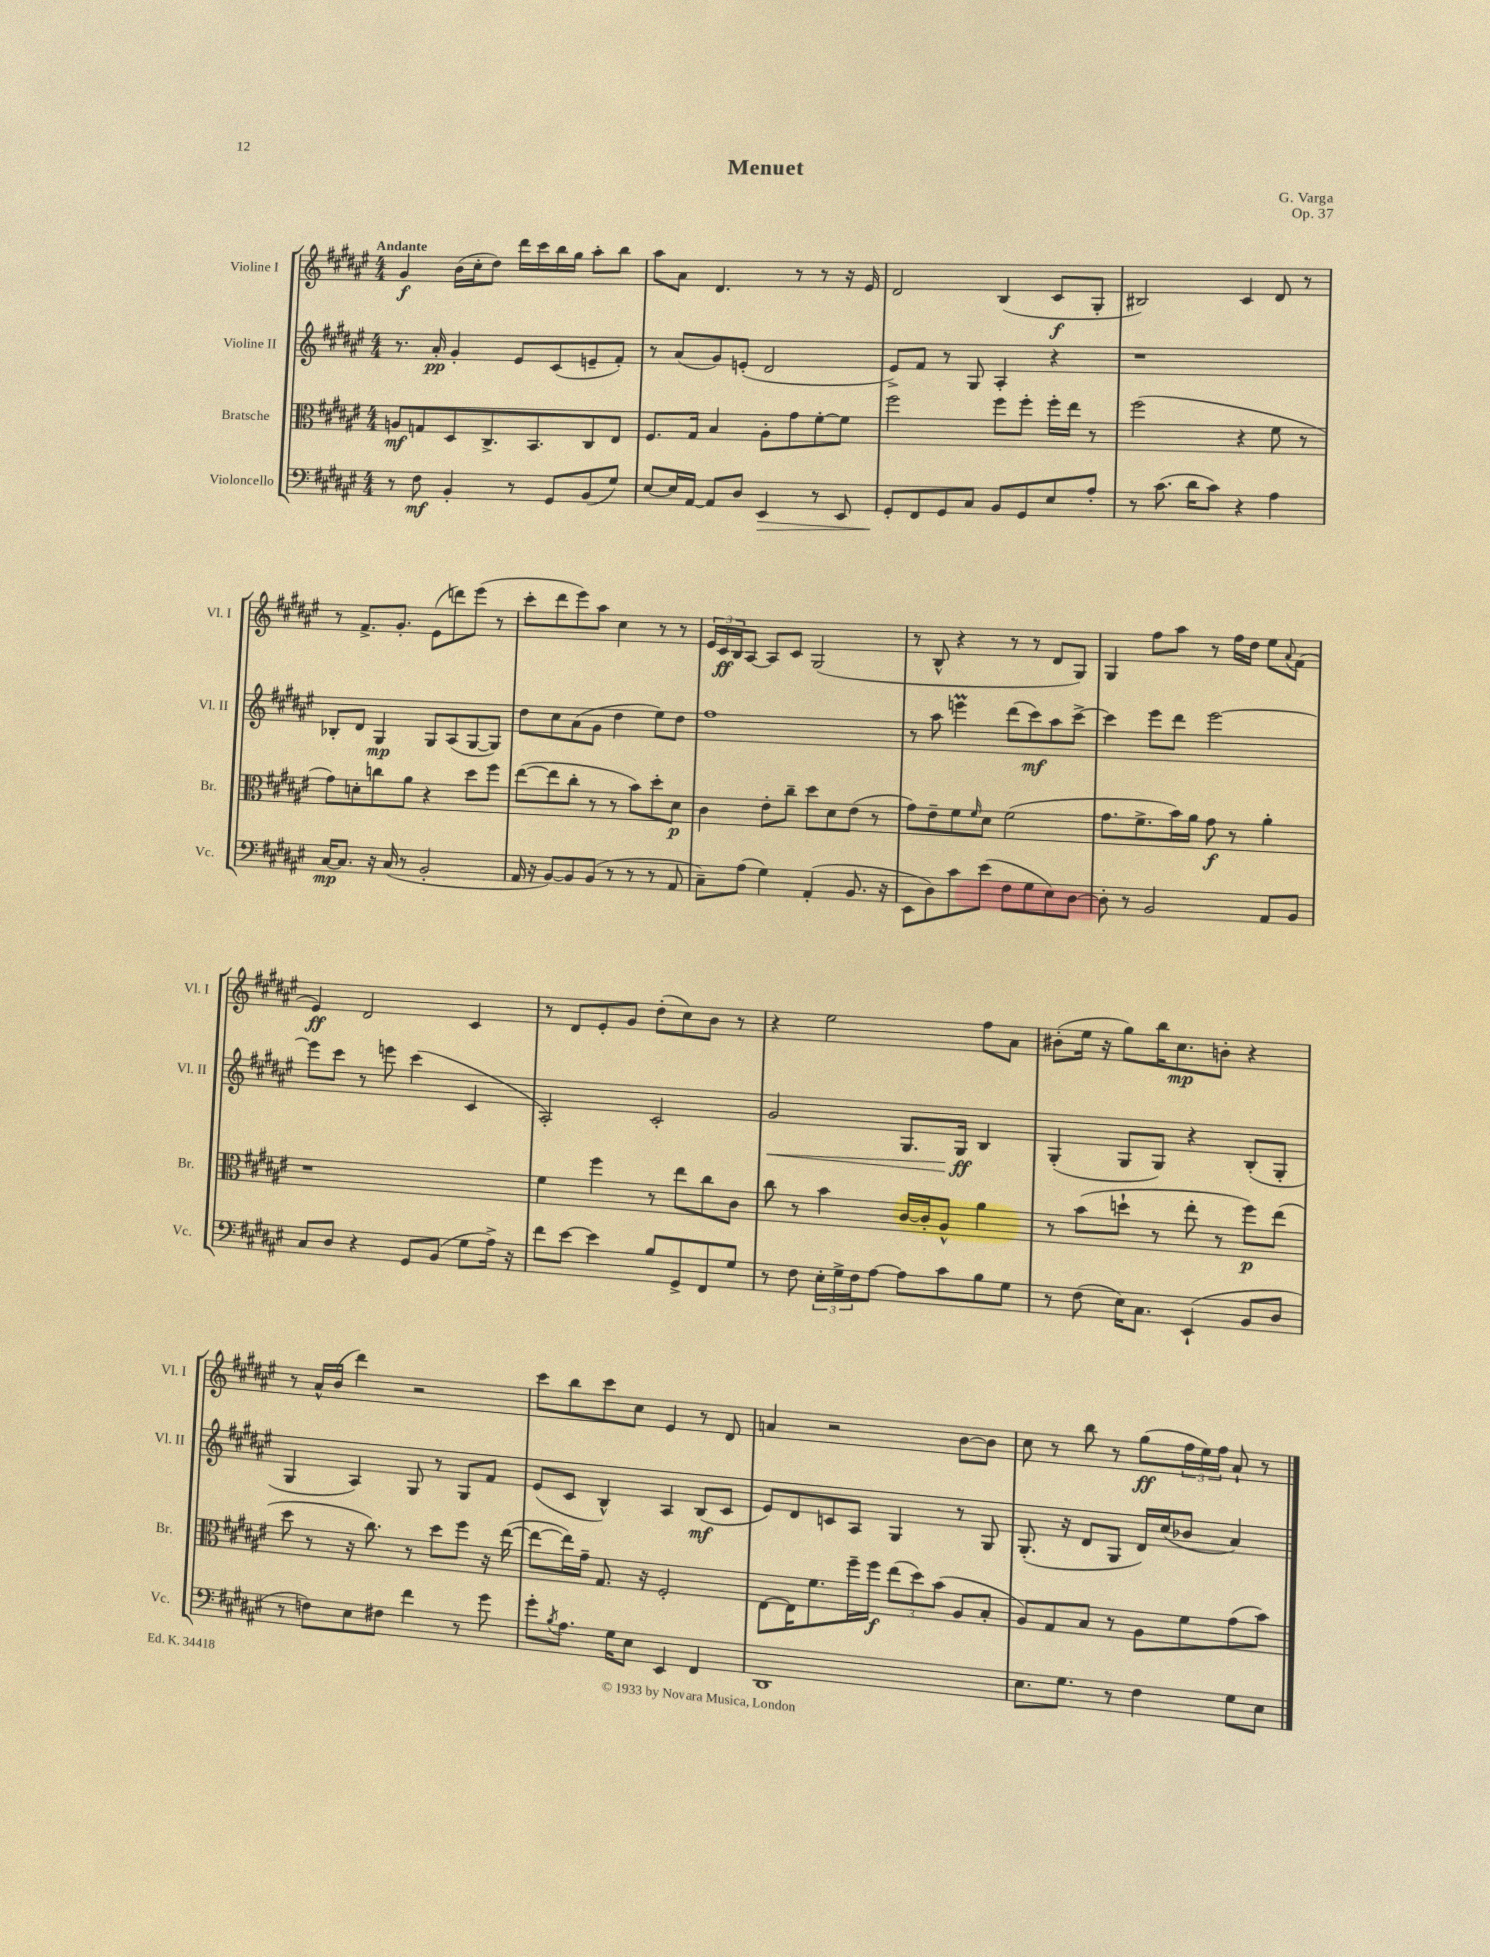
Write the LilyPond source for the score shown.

\header { title = "Menuet" composer = "G. Varga" opus = "Op. 37" }
<<
\new StaffGroup <<
\new Staff = "s0" \with { instrumentName = "Violine I" shortInstrumentName = "Vl. I" } {
    \clef treble \key fis \major \numericTimeSignature \time 4/4 \tempo "Andante"
    gis'4\f b'16( cis''16-. dis''8) dis'''16 cis'''16 b''16 gis''16 ais''8-. b''8 |
    ais''8 ais'8 dis'4. r8 r8 r16 eis'16 |
    dis'2 b4( cis'8\f gis8-. |
    bis2) cis'4 dis'8 r8 |
    r8 fis'8.-> gis'8.-. eis'8( d'''8) eis'''8( r8 |
    cis'''8-. dis'''8 eis'''8) ais''8 cis''4 r8 r8 |
    \tuplet 3/2 { eis'16 cis'16\ff b16 } ais8~ ais8 cis'8 gis2( |
    r8 b8-^ r4 r8 r8 dis'8 gis8) |
    gis4 fis''8 ais''8 r8 fis''16 dis''16 eis''8 \appoggiatura { ais'8 } fis'8( |
    eis'4\ff) dis'2 cis'4 |
    r8 dis'8 eis'8-. gis'8 dis''8-.( cis''8) b'8 r8 |
    r4 eis''2 fis''8 ais'8 |
    bis'8-.( eis''16 r16 gis''8) b''16 cis''8.\mp b'8-. r4 |
    r8 ais'16-^ b'16( dis'''4) r2 |
    cis'''8 b''8 cis'''8 cis''8 eis'4 r8 dis'8 |
    a'4 r2 b'8~ b'8 |
    cis''8 r8 b''8 r8 gis''8\ff( \tuplet 3/2 { fis''16 eis''16) fis''16 } ais'8-! r8 \bar "|." |
}
\new Staff = "s1" \with { instrumentName = "Violine II" shortInstrumentName = "Vl. II" } {
    \clef treble \key fis \major \numericTimeSignature \time 4/4
    r8. ais'16-.\pp gis'4-. eis'8 cis'8( e'8-- fis'8-.) |
    r8 ais'8( gis'8) e'8-.( dis'2 |
    eis'8->) fis'8 r8 gis8 ais4-. r4 |
    r1 |
    bes8-. dis'8 gis4\mp gis8 ais8( gis8~ gis8) |
    dis''8 cis''8 ais'8( gis'8 dis''4 eis''8) dis''8 |
    fis''1 |
    r8 ais''8 e'''4\prall dis'''8( cis'''8\mf) ais''8 cis'''8~-> |
    cis'''4 eis'''8 dis'''8 eis'''2~ |
    eis'''8 cis'''8 r8 e'''8 cis'''4( cis'4 |
    ais2-.) cis'2-. |
    gis'2\< gis8. gis16\ff\! b4 |
    gis4-.( gis8 gis8) r4 b8-.( gis8-. |
    gis4 ais4) gis8 r8 gis8 fis'8 |
    eis'8( cis'8 b4-^) ais4 b8\mf( cis'8 |
    eis'8) dis'8 c'8 ais8 gis4 r8 gis8 |
    gis8.-.( r16 dis'8 gis8 dis'16) cis''16( bes'8 ais'4) \bar "|." |
}
\new Staff = "s2" \with { instrumentName = "Bratsche" shortInstrumentName = "Br." } {
    \clef alto \key fis \major \numericTimeSignature \time 4/4
    a8\mf g8 dis8 cis8.-> b,8. cis8 eis8 |
    fis8. gis16 b4 ais8-. gis'8 fis'8~-. fis'8 |
    fis''2 fis''8 fis''8-. fis''16-. eis''16 r8 |
    fis''2( r4 fis'8 r8 |
    gis'8) d'8-. c''8 ais'8 r4 dis''8 fis''8 |
    eis''8~( eis''8 cis''8-. r8 r8 b'8) dis''8-. dis'8\p |
    cis'4 eis'8-. cis''8-- dis''8 dis'8 eis'8( r8 |
    gis'8) eis'8-- fis'8 \grace { fis'16 } dis'8 fis'2( |
    gis'8. fis'8.-> b'16) ais'16 gis'8\f r8 ais'4-. |
    r1 |
    fis'4 fis''4 r8 eis''8 cis''8 cis'8 |
    cis''8 r8 b'4 cis'16~ cis'16-. ais8-^ ais'4 |
    r8 b'8( d''8-! r8 eis''8-. r8 fis''8\p) eis''8( |
    dis''8 r8 r16 cis''8.) r8 dis''8 fis''8 r16 eis''16~( |
    eis''8~ eis''16) gis'16-- gis8. r16 fis2-. |
    eis8~ eis16 fis'8. fis''16-- fis''16\f \tuplet 3/2 { eis''8( dis''8) b'8( } ais8 b8-. |
    ais8) gis8 b8 r8 ais8 fis'8 gis'8( b'8) \bar "|." |
}
\new Staff = "s3" \with { instrumentName = "Violoncello" shortInstrumentName = "Vc." } {
    \clef bass \key fis \major \numericTimeSignature \time 4/4
    r8 fis8\mf b,4-. r8 gis,8 b,8( gis8) |
    eis8~ eis16 ais,16~ ais,8 dis8 eis,4\> r8 eis,8 |
    gis,8-.\! fis,8 gis,8 cis8 b,8 gis,8 eis8 ais8-. |
    r8 cis'8.( dis'16 cis'8) r4 ais4 |
    cis16~\mp cis8. r16 cis16( r8 b,2-. |
    ais,16 r16 b,8~) b,8 b,8( r8 r8 r8 ais,8 |
    cis8--) ais8( gis4) ais,4-.( b,8. r16 |
    eis,8 dis8) cis'8 eis'8( fis8 gis8 eis8) dis8~ |
    dis8-. r8 b,2 ais,8 b,8 |
    cis8 dis8 r4 gis,8 b,8( gis8 ais16->) r16 |
    fis'8 eis'8~ eis'4 b8 gis,8-> fis,8 gis8 |
    r8 fis8 \tuplet 3/2 { eis16-. gis16-> fis16 } ais8~ ais8 cis'8 b8 gis8 |
    r8 fis8( eis16) cis8. eis,4-!( b,8 dis8 |
    r8 f8) eis8 fis8 fis'4 r8 gis'8 |
    gis'8-. \acciaccatura { b8 } ais8. gis16 eis8 eis,4 fis,4 |
    dis,1 |
    eis8. gis8. r8 fis4 gis8 eis8 \bar "|." |
}
>>
>>
\layout { \context { \Score \remove "Bar_number_engraver" } }
